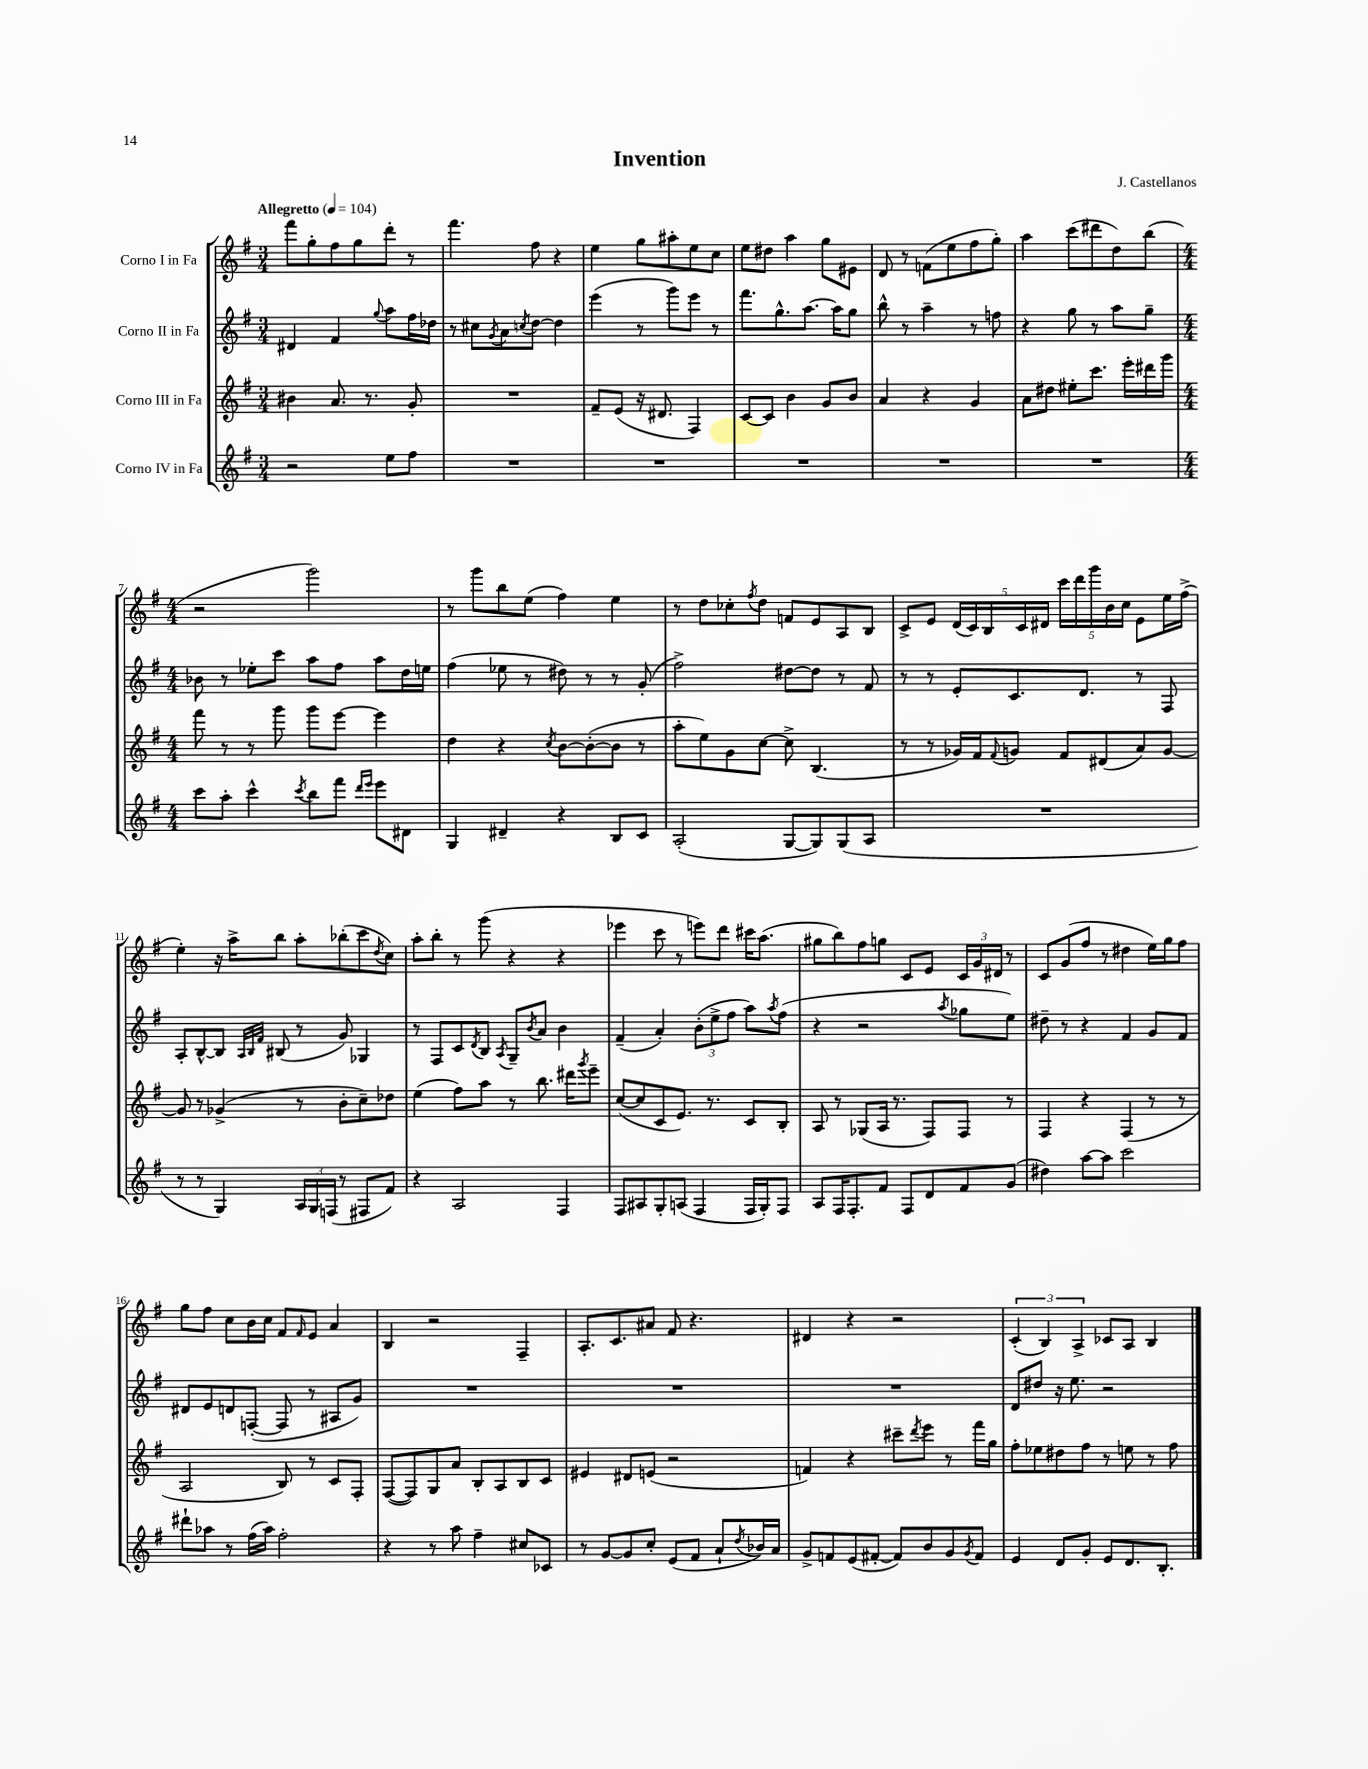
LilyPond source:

\header { title = "Invention" composer = "J. Castellanos" }
<<
\new StaffGroup <<
\new Staff = "s0" \with { instrumentName = "Corno I in Fa" } {
    \clef treble \key g \major \numericTimeSignature \time 3/4 \tempo "Allegretto" 4 = 104
    fis'''8 g''8-. fis''8 g''8 d'''8-. r8 |
    fis'''4. fis''8 r4 |
    e''4 g''8 ais''8-. e''8 c''8 |
    e''8 dis''8 a''4 g''8 eis'8 |
    d'8 r8 f'8( e''8 fis''8 g''8-.) |
    a''4 c'''8( dis'''8 d''8) b''8( |
    \numericTimeSignature \time 4/4 r2 g'''2) |
    r8 g'''8 b''8 e''8( fis''4) e''4 |
    r8 d''8 ces''8-. \acciaccatura { fis''8 } d''8 f'8 e'8 a8 b8 |
    c'8-> e'8 \tuplet 5/4 { d'16( c'16) b16 c'16 dis'16 } \tuplet 5/4 { c'''16 d'''16 g'''16 b'16 c''16 } e'8 e''16 fis''16->( |
    e''4-.) r16 a''16-> b''8 a''8-. bes''8-.( c'''8 \acciaccatura { d''8 } c''8) |
    a''8-. b''8-. r8 g'''8( r4 r4 |
    ees'''4 c'''8 r8 e'''8) d'''8 cis'''16 a''8.( |
    gis''8 b''8) fis''8 g''8 c'8 e'8 \tuplet 3/2 { c'16 g'16 dis'16 } r8 |
    c'8 g'8( fis''8 r8 dis''4 e''16) g''16 fis''8 |
    g''8 fis''8 c''8 b'16 c''16 fis'8 \grace { fis'16 } e'8 a'4 |
    b4 r2 fis4-- |
    a8.-. c'8. ais'8 fis'8 r4. |
    dis'4 r4 r2 |
    \tuplet 3/2 { c'4-.( b4) a4-> } ces'8 a8 b4 \bar "|." |
}
\new Staff = "s1" \with { instrumentName = "Corno II in Fa" } {
    \clef treble \key g \major \numericTimeSignature \time 3/4
    dis'4 fis'4 \appoggiatura { g''8 } a''8 fis''16 des''16 |
    r8 cis''8 \acciaccatura { g'8 } a'8 \acciaccatura { c''8 } d''8~ d''4 |
    e'''4( r8 g'''8) e'''8 r8 |
    fis'''8. g''8.-^ a''8.~ a''16 g''8 |
    b''8-^ r8 a''4-- r8 f''8 |
    r4 g''8 r8 a''8 g''8-- |
    \numericTimeSignature \time 4/4 bes'8 r8 ees''8-. c'''8 a''8 fis''8 a''8 d''16 e''16 |
    fis''4( ees''8 r8 dis''8) r8 r8 g'8-.( |
    fis''2->) dis''8~ dis''8 r8 fis'8 |
    r8 r8 e'8-. c'8. d'8. r8 fis8 |
    a8-. b8~-^ b8 \grace { a32 b32 fis'32 } bis8( r8 g'8) ges4 |
    r8 fis8 c'8 \acciaccatura { d'8 } b8 \acciaccatura { a8 } g8-- \acciaccatura { b'8 } a'8 b'4 |
    fis'4--( a'4-.) \tuplet 3/2 { b'8-.( e''8-> fis''8 } a''8) \acciaccatura { a''8 } fis''8( |
    r4 r2 \acciaccatura { a''8 } ges''8 e''8) |
    dis''8-- r8 r4 fis'4 g'8 fis'8 |
    dis'8 e'8 d'8 f8~-.( f8 r8 ais8 g'8) |
    R1 |
    R1 |
    R1 |
    d'8 dis''8 r16 e''8. r2 \bar "|." |
}
\new Staff = "s2" \with { instrumentName = "Corno III in Fa" } {
    \clef treble \key g \major \numericTimeSignature \time 3/4
    bis'4 a'8. r8. g'8-. |
    R2. |
    fis'8-- e'8( r16 dis'8. fis4) |
    c'8~ c'8 b'4 g'8 b'8 |
    a'4 r4 g'4 |
    a'8 dis''8 eis''8-. c'''8. e'''16-. dis'''16 g'''16 |
    \numericTimeSignature \time 4/4 fis'''8 r8 r8 g'''8 g'''8 e'''8~ e'''4 |
    d''4 r4 \acciaccatura { c''8 } b'8~ b'8~-.( b'8 r8 |
    a''8-. e''8) g'8 c''8~ c''8-> b4.( |
    r8 r8 ges'16) fis'16 \appoggiatura { fis'8 } g'8 fis'8 dis'8( a'8) g'8~ |
    g'8 r8 ges'4->( r8 b'8-. c''8--) des''8 |
    e''4( fis''8) a''8 r8 b''8. dis'''16 \acciaccatura { g'''8 } e'''8-- |
    c''8~( c''8 c'8 e'8.) r8. c'8 b8-. |
    a8 r8 ges8( a16 r8. fis8) fis8 r8 |
    fis4 r4 fis4( r8 r8 |
    a2 b8) r8 c'8 fis8-. |
    fis8~( fis8) g8 a'8 b8-. a8 b8 c'8 |
    eis'4 dis'8 e'8( r2 |
    f'4) r4 cis'''8-- \acciaccatura { d'''8 } e'''8 r8 fis'''16 g''16 |
    fis''8-. ees''8 dis''8 fis''8 r8 e''8 r8 fis''8 \bar "|." |
}
\new Staff = "s3" \with { instrumentName = "Corno IV in Fa" } {
    \clef treble \key g \major \numericTimeSignature \time 3/4
    r2 e''8 fis''8 |
    R2. |
    R2. |
    R2. |
    R2. |
    R2. |
    \numericTimeSignature \time 4/4 c'''8 a''8-. c'''4-^ \acciaccatura { c'''8 } b''8 fis'''8 \grace { d'''16 e'''16 } e'''8 dis'8 |
    g4 dis'4-- r4 b8 c'8 |
    a2-.( g8~ g8) g8( a8 |
    R1 |
    r8 r8 g4) \tuplet 3/2 { a16 g16 f16( } r8 fis8 fis'8) |
    r4 a2 fis4 |
    fis8 ais8 g8-. a8( fis4 fis16 g16-.) fis8 |
    a8 fis16 fis8.-. fis'8 fis8 d'8 fis'8 g'8( |
    dis''4) a''8~ a''8 c'''2 |
    dis'''8-! aes''8 r8 fis''16( aes''16) fis''2-. |
    r4 r8 a''8 fis''4-- cis''8 ces'8 |
    r8 g'8~ g'8 c''8-. e'8( fis'8 a'8-! \acciaccatura { d''8 } bes'16) a'16 |
    g'8-> f'8 e'8( fis'8~-. fis'8) b'8 g'8 \acciaccatura { g'8 } fis'8 |
    e'4 d'8 g'8-. e'8 d'8. b8.-. \bar "|." |
}
>>
>>
